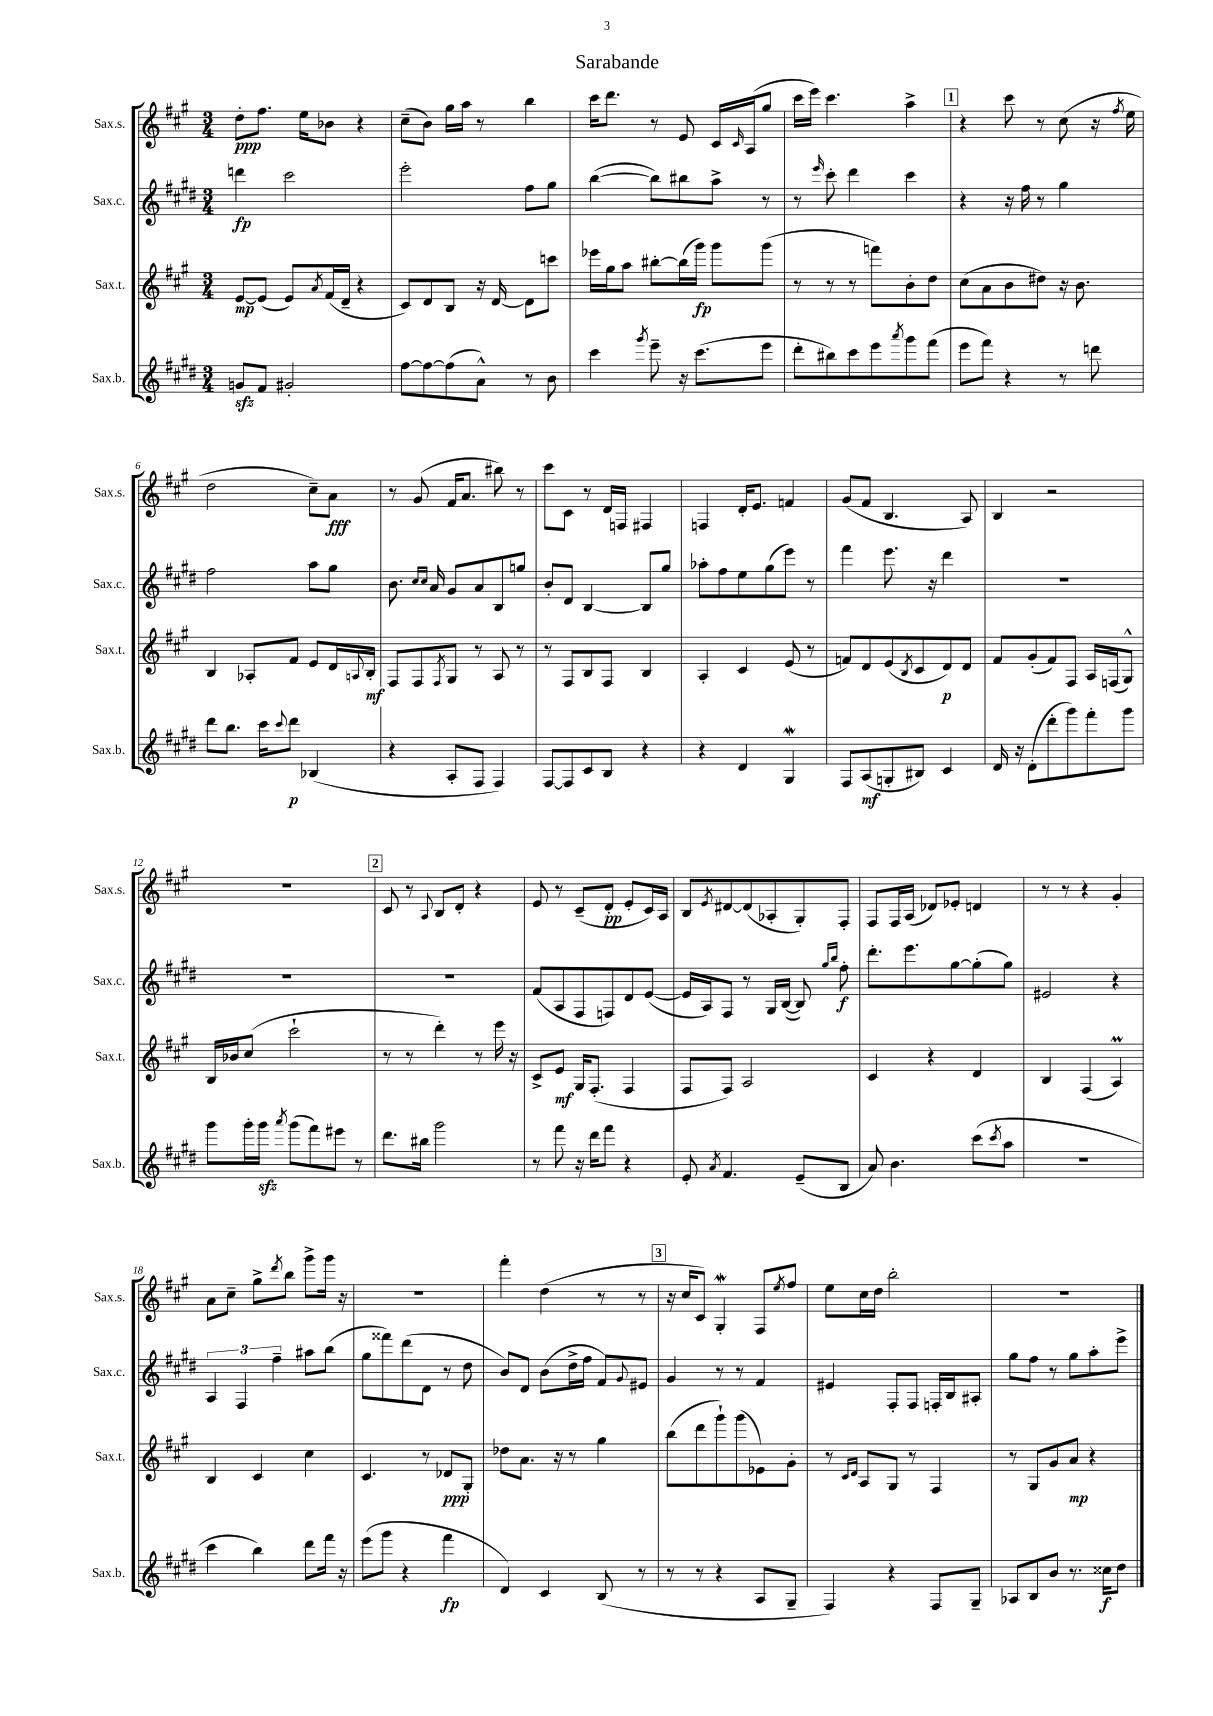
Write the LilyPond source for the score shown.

\header { title = "Sarabande" }
<<
\new StaffGroup <<
\new Staff = "s0" \with { instrumentName = "Sax.s." shortInstrumentName = "Sax.s." } {
    \clef treble \key a \major \numericTimeSignature \time 3/4
    d''8-.\ppp fis''8. e''16 bes'8 r4 |
    cis''8--( b'8) gis''16 a''16 r8 b''4 |
    cis'''16 d'''8. r8 e'8 cis'16 \grace { cis'16 } a16( gis''8 |
    cis'''16 e'''16) cis'''4. a''4-> |
    \mark \markup { \box "1" } r4 cis'''8 r8 cis''8( r16 \acciaccatura { fis''8 } e''16 |
    d''2 cis''8--) a'8\fff |
    r8 gis'8( fis'16 a'8. bis''8) r8 |
    cis'''8 cis'8 r8 d'16 f16 fis4 |
    f4 d'16-. e'8. f'4 |
    gis'8( fis'8 b4. a8) |
    b4 r2 |
    R2. |
    \mark \markup { \box "2" } cis'8 r8 \appoggiatura { a8 } b8 d'8-. r4 |
    e'8 r8 cis'8--( d'8-.\pp e'8-. cis'16) a16 |
    b8 \acciaccatura { e'8 } dis'8~ dis'8( aes8-. gis8-.) fis8-. |
    fis8 fis16 a16( des'8) ees'8-. d'4 |
    r8 r8 r4 gis'4-. |
    a'8 cis''8-- gis''8-> \acciaccatura { d'''8 } b''8 gis'''8-> gis'''16 r16 |
    R2. |
    fis'''4-. d''4( r8 r8 |
    \mark \markup { \box "3" } r16 cis''16 cis'8) gis4-.\mordent fis8 \acciaccatura { e''8 } fis''8 |
    e''8 cis''16 d''16 b''2-. |
    R2. \bar "|." |
}
\new Staff = "s1" \with { instrumentName = "Sax.c." shortInstrumentName = "Sax.c." } {
    \clef treble \key e \major \numericTimeSignature \time 3/4
    d'''4\fp cis'''2 |
    e'''2-. fis''8 gis''8 |
    b''4~( b''8) bis''8 a''8-> r8 |
    r8 \grace { e'''16 } cis'''8-. dis'''4 cis'''4 |
    \mark \markup { \box "1" } r4 r16 fis''16 r8 gis''4 |
    fis''2 a''8 gis''8 |
    b'8. \grace { cis''16 cis''16 } a'16 gis'8 a'8 b8 g''8 |
    b'8-. dis'8 b4~ b8 gis''8 |
    aes''8-. fis''8 e''8 gis''8( e'''8) r8 |
    fis'''4 e'''8. r16 dis'''4 |
    R2. |
    R2. |
    \mark \markup { \box "2" } R2. |
    fis'8( a8 fis8 f8) dis'8 e'8~( |
    e'16 a16) fis8 r8 gis16 b16~( b8) \grace { gis''16 b''16 } fis''8-.\f |
    dis'''8.-. e'''8. gis''8~ gis''8-.( gis''8) |
    eis'2 r4 |
    \tuplet 3/2 { a4 fis4 fis''4-- } ais''8 b''8( |
    gis''8 fisis'''8) dis'''8( dis'8 r8 dis''8 |
    b'8) dis'8 b'8( dis''16-> fis''16 fis'8) \appoggiatura { gis'8 } eis'8 |
    \mark \markup { \box "3" } gis'4 r8 r8 fis'4 |
    eis'4 fis8-. fis8 f16-. b16 ais8-. |
    gis''8 fis''8 r8 gis''8 a''8-. e'''8-> \bar "|." |
}
\new Staff = "s2" \with { instrumentName = "Sax.t." shortInstrumentName = "Sax.t." } {
    \clef treble \key a \major \numericTimeSignature \time 3/4
    e'8~\mp e'8( e'8) \acciaccatura { a'8 } fis'16( d'16-- r4 |
    cis'8) d'8 b8 r16 d'16~ d'8 c'''8 |
    ees'''16 gis''16 a''8 bis''8~-. bis''16( gis'''16\fp) gis'''8 gis'''8( |
    r8 r8 r8 f'''8) b'8-. d''8 |
    \mark \markup { \box "1" } cis''8( a'8 b'8 dis''8) r16 b'8. |
    b4 aes8-. fis'8 e'8 d'16 \appoggiatura { a8 } b16-.\mf |
    fis8 fis8 \acciaccatura { fis8 } gis8 r8 a8 r8 |
    r8 fis8 b8 fis8 b4 |
    a4-. cis'4 e'8( r8 |
    f'8) d'8 e'8( \acciaccatura { b8 } cis'8 d'8\p) d'8 |
    fis'8 gis'8-.( fis'8) fis8 a16 f16( gis8-^) |
    b16 bes'16 cis''8( cis'''2-! |
    \mark \markup { \box "2" } r8 r8 d'''4-.) r8 e'''16 r16 |
    cis'8-> e'8\mf gis16 fis8.-.( fis4 |
    fis8 fis8) a2 |
    cis'4 r4 d'4 |
    b4 fis4( a4\prall) |
    b4 cis'4 cis''4 |
    cis'4. r8 des'8\ppp gis8-. |
    des''8 a'8. r16 r8 gis''4 |
    \mark \markup { \box "3" } b''8( d'''8 gis'''8-!) gis'''8( ees'8) gis'8-. |
    r8 \grace { cis'16 d'16 } a8 gis8 r8 fis4 |
    r8 gis8 gis'8 a'8\mp r4 \bar "|." |
}
\new Staff = "s3" \with { instrumentName = "Sax.b." shortInstrumentName = "Sax.b." } {
    \clef treble \key e \major \numericTimeSignature \time 3/4
    g'8\sfz fis'8 gis'2-. |
    fis''8~ fis''8~ fis''8( a'8-^) r8 b'8 |
    cis'''4 \acciaccatura { gis'''8 } e'''8-- r16 cis'''8.( e'''8 |
    dis'''8-. bis''8) cis'''8 e'''8 \acciaccatura { a'''8 } gis'''8 fis'''8( |
    \mark \markup { \box "1" } e'''8 fis'''8) r4 r8 d'''8 |
    dis'''8 b''8. cis'''16 \appoggiatura { cis'''8 } dis'''8\p bes4( |
    r4 a8-. fis8 fis4) |
    fis8~ fis8 cis'8 b8 r4 |
    r4 dis'4 gis4\mordent |
    fis8 a8\mf( g8-. bis8) cis'4 |
    dis'16 r16 dis'8-.( dis'''8-. gis'''8) fis'''8-. gis'''8 |
    gis'''8 gis'''16-. gis'''16\sfz \acciaccatura { a'''8 } gis'''8( fis'''8) eis'''8 r8 |
    \mark \markup { \box "2" } dis'''8. bis''16 gis'''2 |
    r8 fis'''8 r16 dis'''16 fis'''8 r4 |
    e'8-. \acciaccatura { a'8 } fis'4. e'8--( b8 |
    a'8) b'4. cis'''8( \acciaccatura { cis'''8 } a''8 |
    R2. |
    cis'''4 b''4) dis'''8 fis'''16 r16 |
    e'''8( gis'''8 r4 fis'''4\fp |
    dis'4) cis'4 b8( r8 |
    \mark \markup { \box "3" } r8 r8 r4 a8 gis8-- |
    fis4) r4 fis8 gis8-- |
    aes8 b8 b'8 r8. cisis''16\f dis''8 \bar "|." |
}
>>
>>
